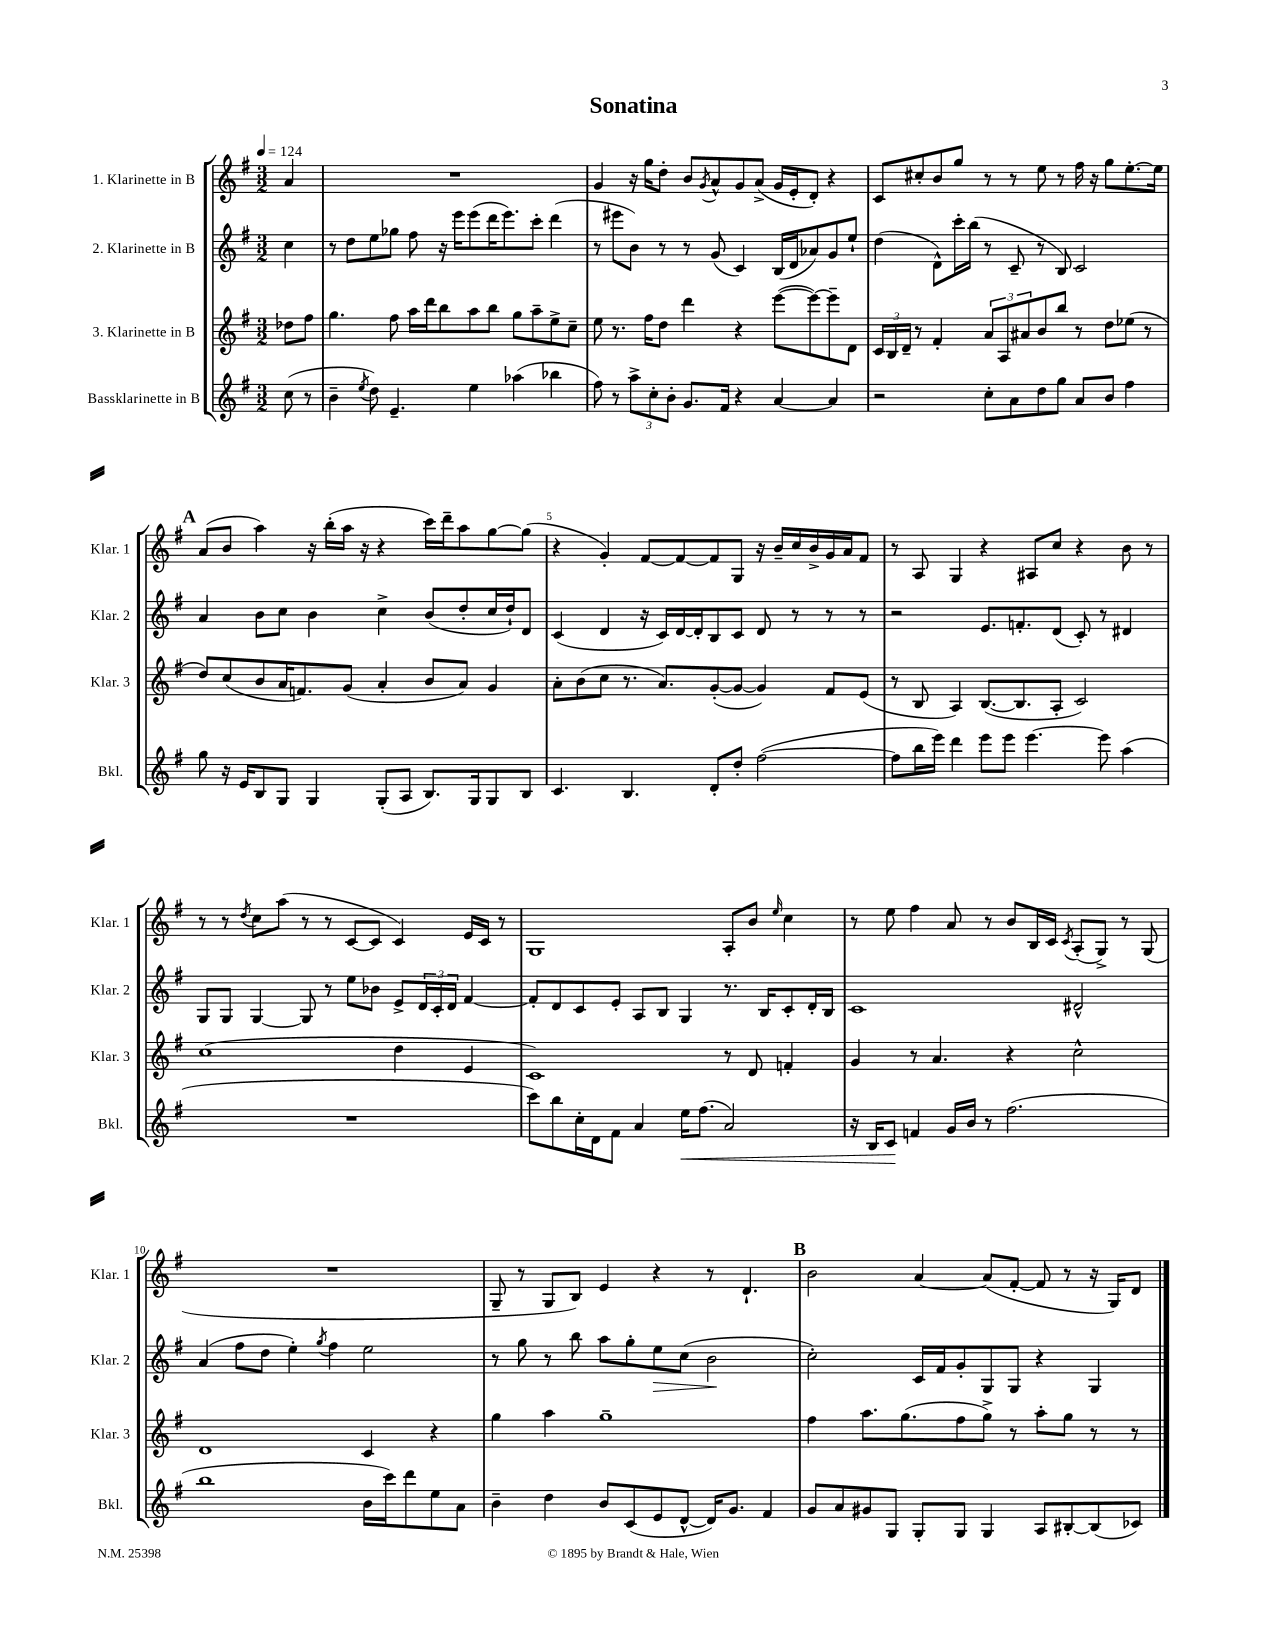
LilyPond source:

\header { title = "Sonatina" }
<<
\new StaffGroup <<
\new Staff = "s0" \with { instrumentName = "1. Klarinette in B" shortInstrumentName = "Klar. 1" } {
    \clef treble \key g \major \numericTimeSignature \time 3/2 \partial 4 \tempo 4 = 124
    a'4 |
    R1. |
    g'4 r16 g''16 d''8-. b'8 \acciaccatura { g'8 } a'8-^ g'8 a'8->( g'16 e'16-. d'8-.) r4 |
    c'8 cis''8-. b'8 g''8 r8 r8 e''8 r8 fis''16 r16 g''8 e''8.~-. e''16 |
    \mark \markup { \bold "A" } a'8( b'8 a''4) r16 b''16-.( a''16 r16 r4 c'''16) d'''16-- a''8 g''8~ g''8( |
    r4 g'4-.) fis'8~ fis'8~ fis'8 g8 r16 b'16-- c''16 b'16-> g'16 a'16 fis'8 |
    r8 a8 g4 r4 ais8 c''8 r4 b'8 r8 |
    r8 r8 \acciaccatura { d''8 } c''8 a''8( r8 r8 c'8~ c'8 c'4) e'16 c'16 r8 |
    g1 a8-. b'8 \grace { e''16 } c''4 |
    r8 e''8 fis''4 a'8 r8 b'8 b16 c'16 \acciaccatura { c'8 } a8-.( g8->) r8 g8( |
    R1. |
    g8-- r8 g8 b8) e'4 r4 r8 d'4.-! |
    \mark \markup { \bold "B" } b'2 a'4~ a'8( fis'8~-. fis'8 r8 r16 g16) d'8 \bar "|." |
}
\new Staff = "s1" \with { instrumentName = "2. Klarinette in B" shortInstrumentName = "Klar. 2" } {
    \clef treble \key g \major \numericTimeSignature \time 3/2 \partial 4
    c''4 |
    r8 d''8 e''8 ges''8 fis''8 r16 e'''16 e'''8( d'''16 e'''8.) c'''8-. d'''4( |
    r8 eis'''8 b'8) r8 r8 g'8( c'4) b16( d'16 aes'8) g'8 e''8-! |
    d''4( d'8-^) c'''16-. b''16( r8 c'8-- r8 b8) c'2 |
    \mark \markup { \bold "A" } a'4 b'8 c''8 b'4 c''4-> b'8( d''8-. c''16 d''16-!) d'8 |
    c'4( d'4 r16 c'16) d'16~ d'16-. b8 c'8 d'8 r8 r8 r8 |
    r2 e'8. f'8.-. d'8( c'8-.) r8 dis'4 |
    g8 g8 g4~ g8 r8 e''8 bes'8 e'8-> \tuplet 3/2 { d'16 c'16-. d'16 } fis'4~ |
    fis'8-. d'8 c'8 e'8-. a8 b8 g4 r8. b16 c'8-. d'16-. b16 |
    c'1 dis'2-^ |
    a'4( fis''8 d''8 e''4-.) \acciaccatura { g''8 } fis''4 e''2 |
    r8 g''8 r8 b''8 a''8 g''8-. e''8\> c''8( b'2\! |
    \mark \markup { \bold "B" } c''2-.) c'16 fis'16 g'8-. g8 g8 r4 g4 \bar "|." |
}
\new Staff = "s2" \with { instrumentName = "3. Klarinette in B" shortInstrumentName = "Klar. 3" } {
    \clef treble \key g \major \numericTimeSignature \time 3/2 \partial 4
    des''8 fis''8 |
    g''4. fis''8 a''16 d'''16 b''8 a''8 b''8 g''8 a''8-- e''8-> c''8-- |
    e''8 r8. fis''16 d''8 d'''4 r4 e'''8~( e'''8~) e'''8-- d'8 |
    \tuplet 3/2 { c'16 b16 d'16-- } r8 fis'4-. \tuplet 3/2 { a'8 a8 ais'8 } b'8 b''8 r8 d''8 ees''8( r8 |
    \mark \markup { \bold "A" } d''8) c''8( b'8 a'16 f'8.) g'8( a'4-. b'8 a'8) g'4 |
    a'8-. b'8( c''8 r8. a'8.) g'8~-.( g'8~ g'4) fis'8 e'8( |
    r8 b8 a4) b8.~( b8. a8-. c'2) |
    c''1( d''4 e'4 |
    c'1) r8 d'8 f'4-. |
    g'4 r8 a'4. r4 c''2-^ |
    d'1 c'4 r4 |
    g''4 a''4 g''1-- |
    \mark \markup { \bold "B" } fis''4 a''8. g''8.( fis''8 g''8->) r8 a''8-. g''8 r8 r8 \bar "|." |
}
\new Staff = "s3" \with { instrumentName = "Bassklarinette in B" shortInstrumentName = "Bkl." } {
    \clef treble \key g \major \numericTimeSignature \time 3/2 \partial 4
    c''8( r8 |
    b'4-- \acciaccatura { e''8 } d''8) e'4.-- e''4 aes''4( bes''4 |
    fis''8) r8 \tuplet 3/2 { a''8-> c''8-. b'8-. } g'8. fis'16 r4 a'4~ a'4 |
    r2 c''8-. a'8 d''8 g''8 a'8 b'8 fis''4 |
    \mark \markup { \bold "A" } g''8 r16 e'16 b8 g8 g4 g8-.( a8 b8.) g16 g8 b8 |
    c'4. b4. d'8-. d''8-. fis''2~( |
    fis''8 b''16 e'''16) d'''4 e'''8 e'''8 e'''4.~ e'''8 a''4( |
    R1. |
    c'''8) b''8 c''16-. d'16 fis'8 a'4 e''16\< fis''8.( a'2) |
    r16 b16 c'8\! f'4 g'16 b'16 r8 fis''2.( |
    b''1 b'16 c'''16) d'''8 e''8 a'8 |
    b'4-- d''4 b'8 c'8( e'8 d'8~-^ d'16) g'8. fis'4 |
    \mark \markup { \bold "B" } g'8 a'8 gis'8 g8 g8-. g8 g4 a8 bis8~-. bis8( ces'8) \bar "|." |
}
>>
>>
\layout { \context { \Score \override BarNumber.break-visibility = ##(#f #t #t) barNumberVisibility = #(every-nth-bar-number-visible 5) } }
